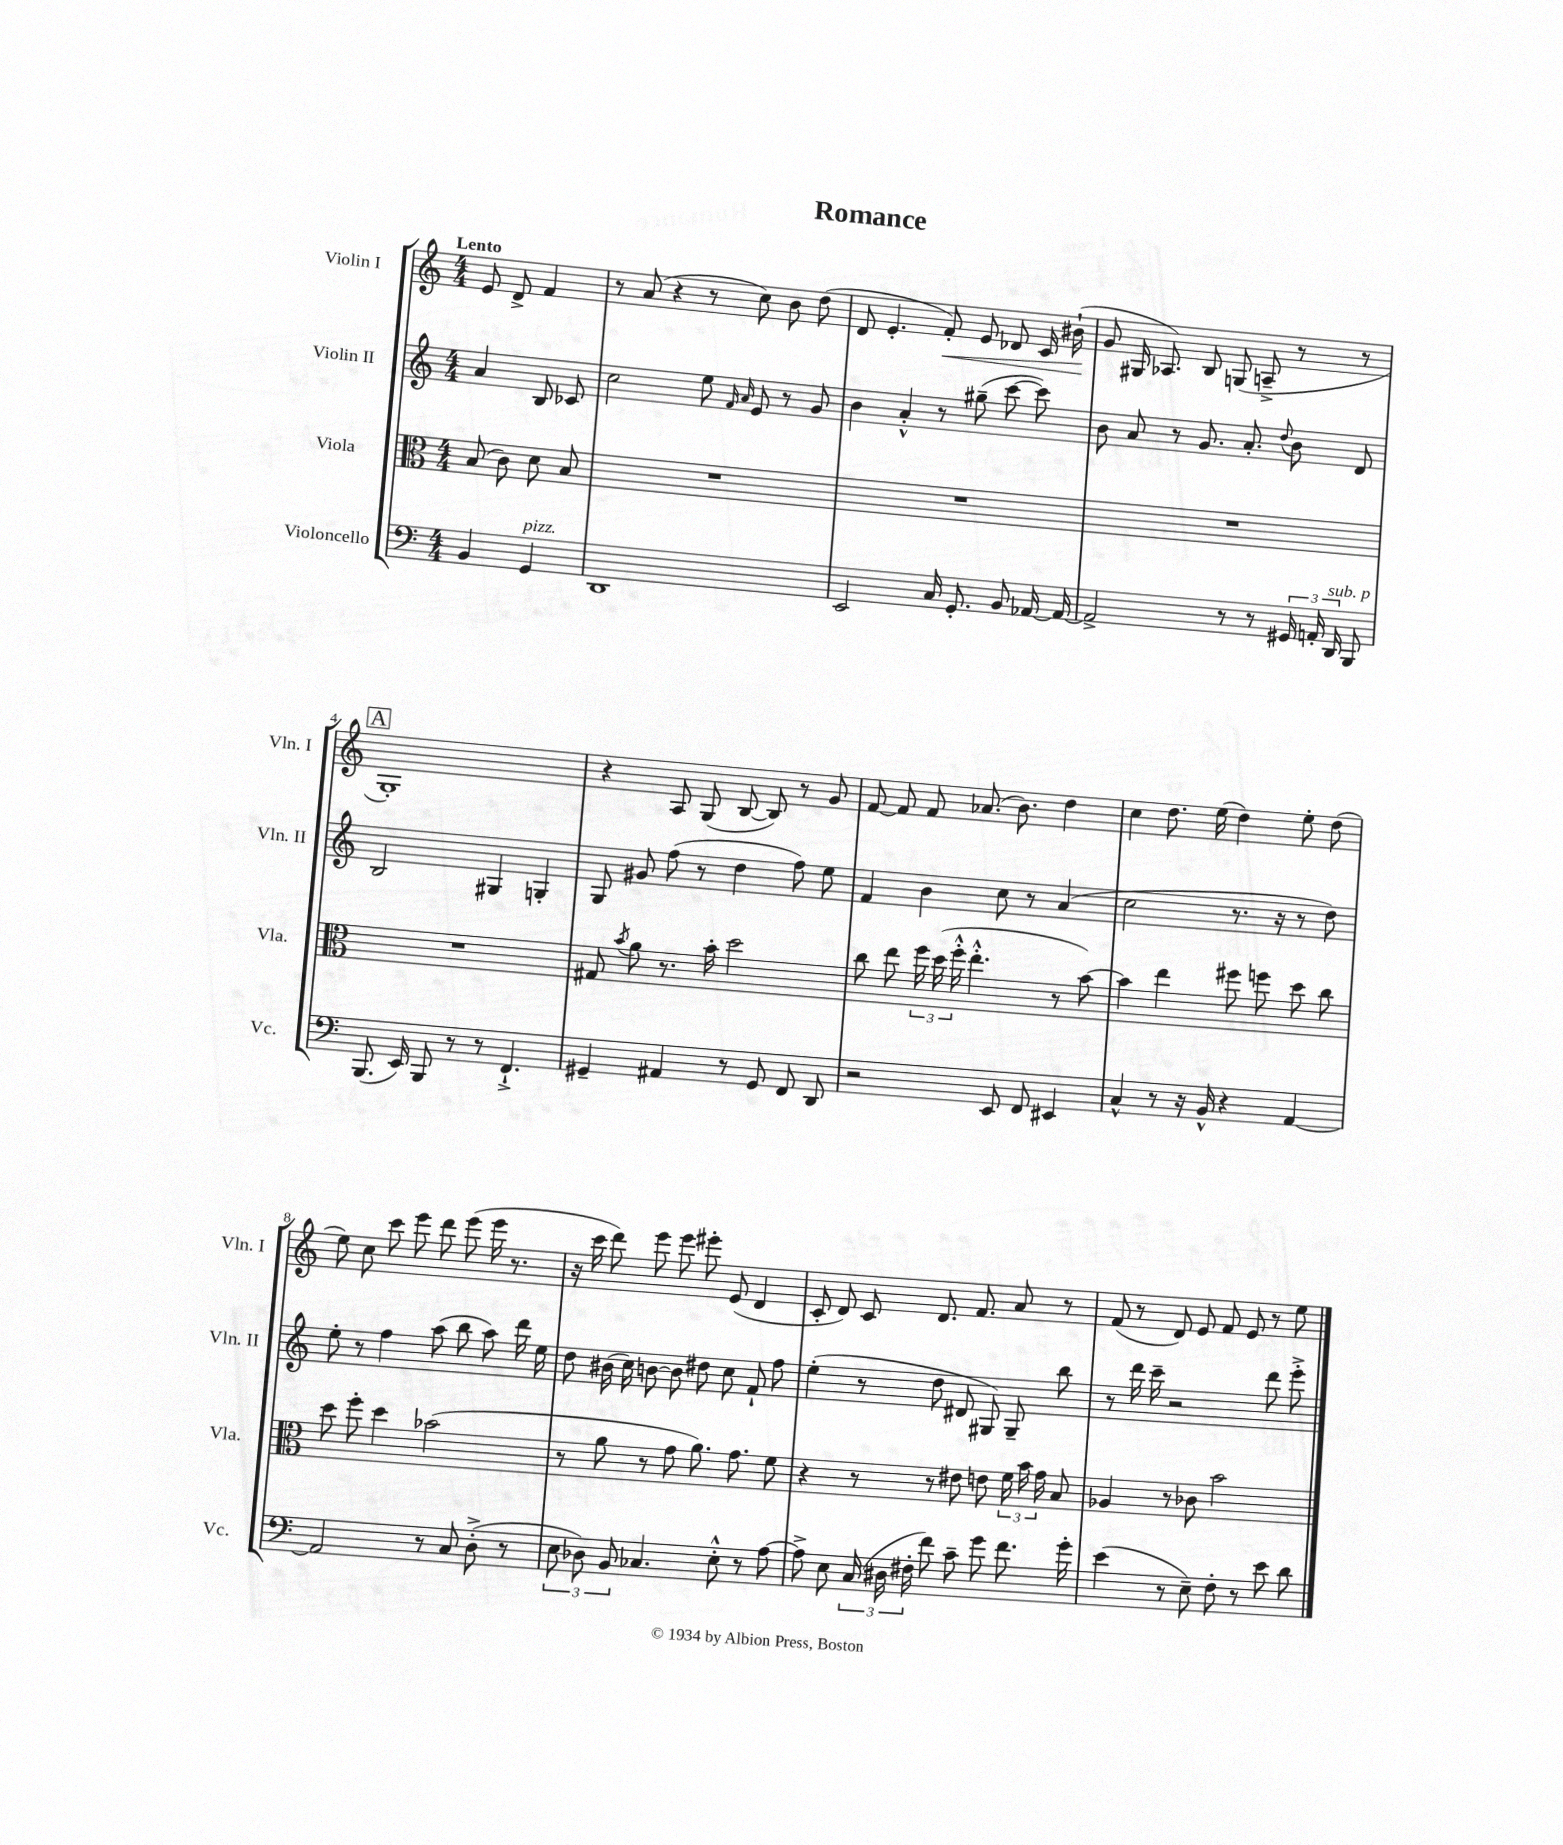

**kern	**kern	**kern	**kern
*staff4	*staff3	*staff2	*staff1
*clefF4	*clefC3	*clefG2	*clefG2
*k[]	*k[]	*k[]	*k[]
*M4/4	*M4/4	*M4/4	*M4/4
4BB	(8B	4a	8e
.	8c)	.	8d^
4GG	8d	8B	4f
.	8B	8c-	.
=	=	=	=
1DD	1r	2cc	8r
.	.	.	(8a
.	.	.	4r
.	.	8ee	8r
.	.	16qqf	.
.	.	16qqa	.
.	.	8e	8cc)
.	.	8r	8b
.	.	8g	(8dd
=	=	=	=
2EE	1r	4b	8d
.	.	.	4.e'
.	.	4a'^^	.
16C	.	8r	8f')
8.GG'	.	.	.
.	.	(8gg#~	8e
8BB	.	[8ccc	8d-
[16AA-	.	8ccc])	16c
16AA-_	.	.	(16b#`
=	=	=	=
2AA-^]	1r	8b	8g
.	.	8a	16G#
.	.	.	8.A-)
.	.	8r	.
.	.	8.g	8B
8r	.	.	(8G
.	.	8.a'	.
8r	.	.	8A~^
.	.	8qqdd	.
24GG#	.	8b	8r
24AA'	.	.	.
24DD	.	.	.
8BBB	.	8d	8r
=	=	=	=
(8.BBB	1r	2B	1G')
16EE)	.	.	.
8BBB	.	.	.
8r	.	.	.
8r	.	4G#	.
4.FF`^	.	.	.
.	.	4G'	.
=	=	=	=
4GG#~	8G#	8G	4r
.	8qb	.	.
.	8a	8g#	.
4AA#	8.r	(8ff	8A
.	.	8r	(8G
.	16b'	.	.
8r	2dd	4dd	[8B
8GG#	.	.	8B])
8FF	.	8ff)	8r
8DD	.	8ee	8g
=	=	=	=
2r	8cc	4f	[8f
.	8ee	.	8f]
.	24ff	4b	8f
.	(24dd	.	.
.	24ff'^^	.	.
.	4.ee'^^	.	(8.a-
8EE	.	8cc	.
.	.	.	8.b)
8FF	.	8r	.
4EE#	8r	(4a	4dd
.	[8b)	.	.
=	=	=	=
4C^^	4b]	2cc	4cc
8r	4ee	.	8.dd
16r	.	.	.
16BB^^	.	.	(16ee
4r	8ff#	8.r	4dd)
.	8ff	.	.
.	.	16r	.
[4AA	8dd	8r	8ee'
.	8cc	8dd)	(8dd
=	=	=	=
2AA]	8dd	8ee'	8ee)
.	8ff'	8r	8cc
.	4dd	4ff	8ccc
.	.	.	8eee
8r	(2b-	(8aa	8ddd
8C	.	8bb	(8eee
(8D'^	.	8aa)	16eee
.	.	.	8.r
8r	.	16ddd	.
.	.	16ee	.
=	=	=	=
12E	8r	8dd	16r
.	.	.	16ccc
12D-)	.	.	.
.	8a	(16b#	8ddd)
12BB	.	.	.
.	.	16cc)	.
4.C-	8r	[8b	8eee
.	8g	8b]	8eee
.	8.a)	8dd#	8eee#'
8E'^^	.	8cc	(8e
.	8.g	.	.
8r	.	8f`	4d
[8A	8f	8ff	.
=	=	=	=
8A^]	4r	(4ee'	8c'
8E	.	.	8d)
(24C	8r	8r	8c
24D#	.	.	.
24F#'	.	.	.
8f)	8r	8dd	8.d
8c~	8e#	8d#	.
.	.	.	8.f
8g	8e	8G#)	.
8.f	24f	8G#~	8a
.	24b	.	.
.	24g	.	.
.	8B	8bb	8r
16g'	.	.	.
=	=	=	=
(4e	4A-	8r	(8f
.	.	16ddd	8r
.	.	16ccc~	.
8r	8r	2r	8d)
8E~)	8c-	.	8e
8F'	2b	.	8f
8r	.	.	8e
8e	.	8ddd	8r
8d	.	8eee'^	8ee
==	==	==	==
*-	*-	*-	*-
